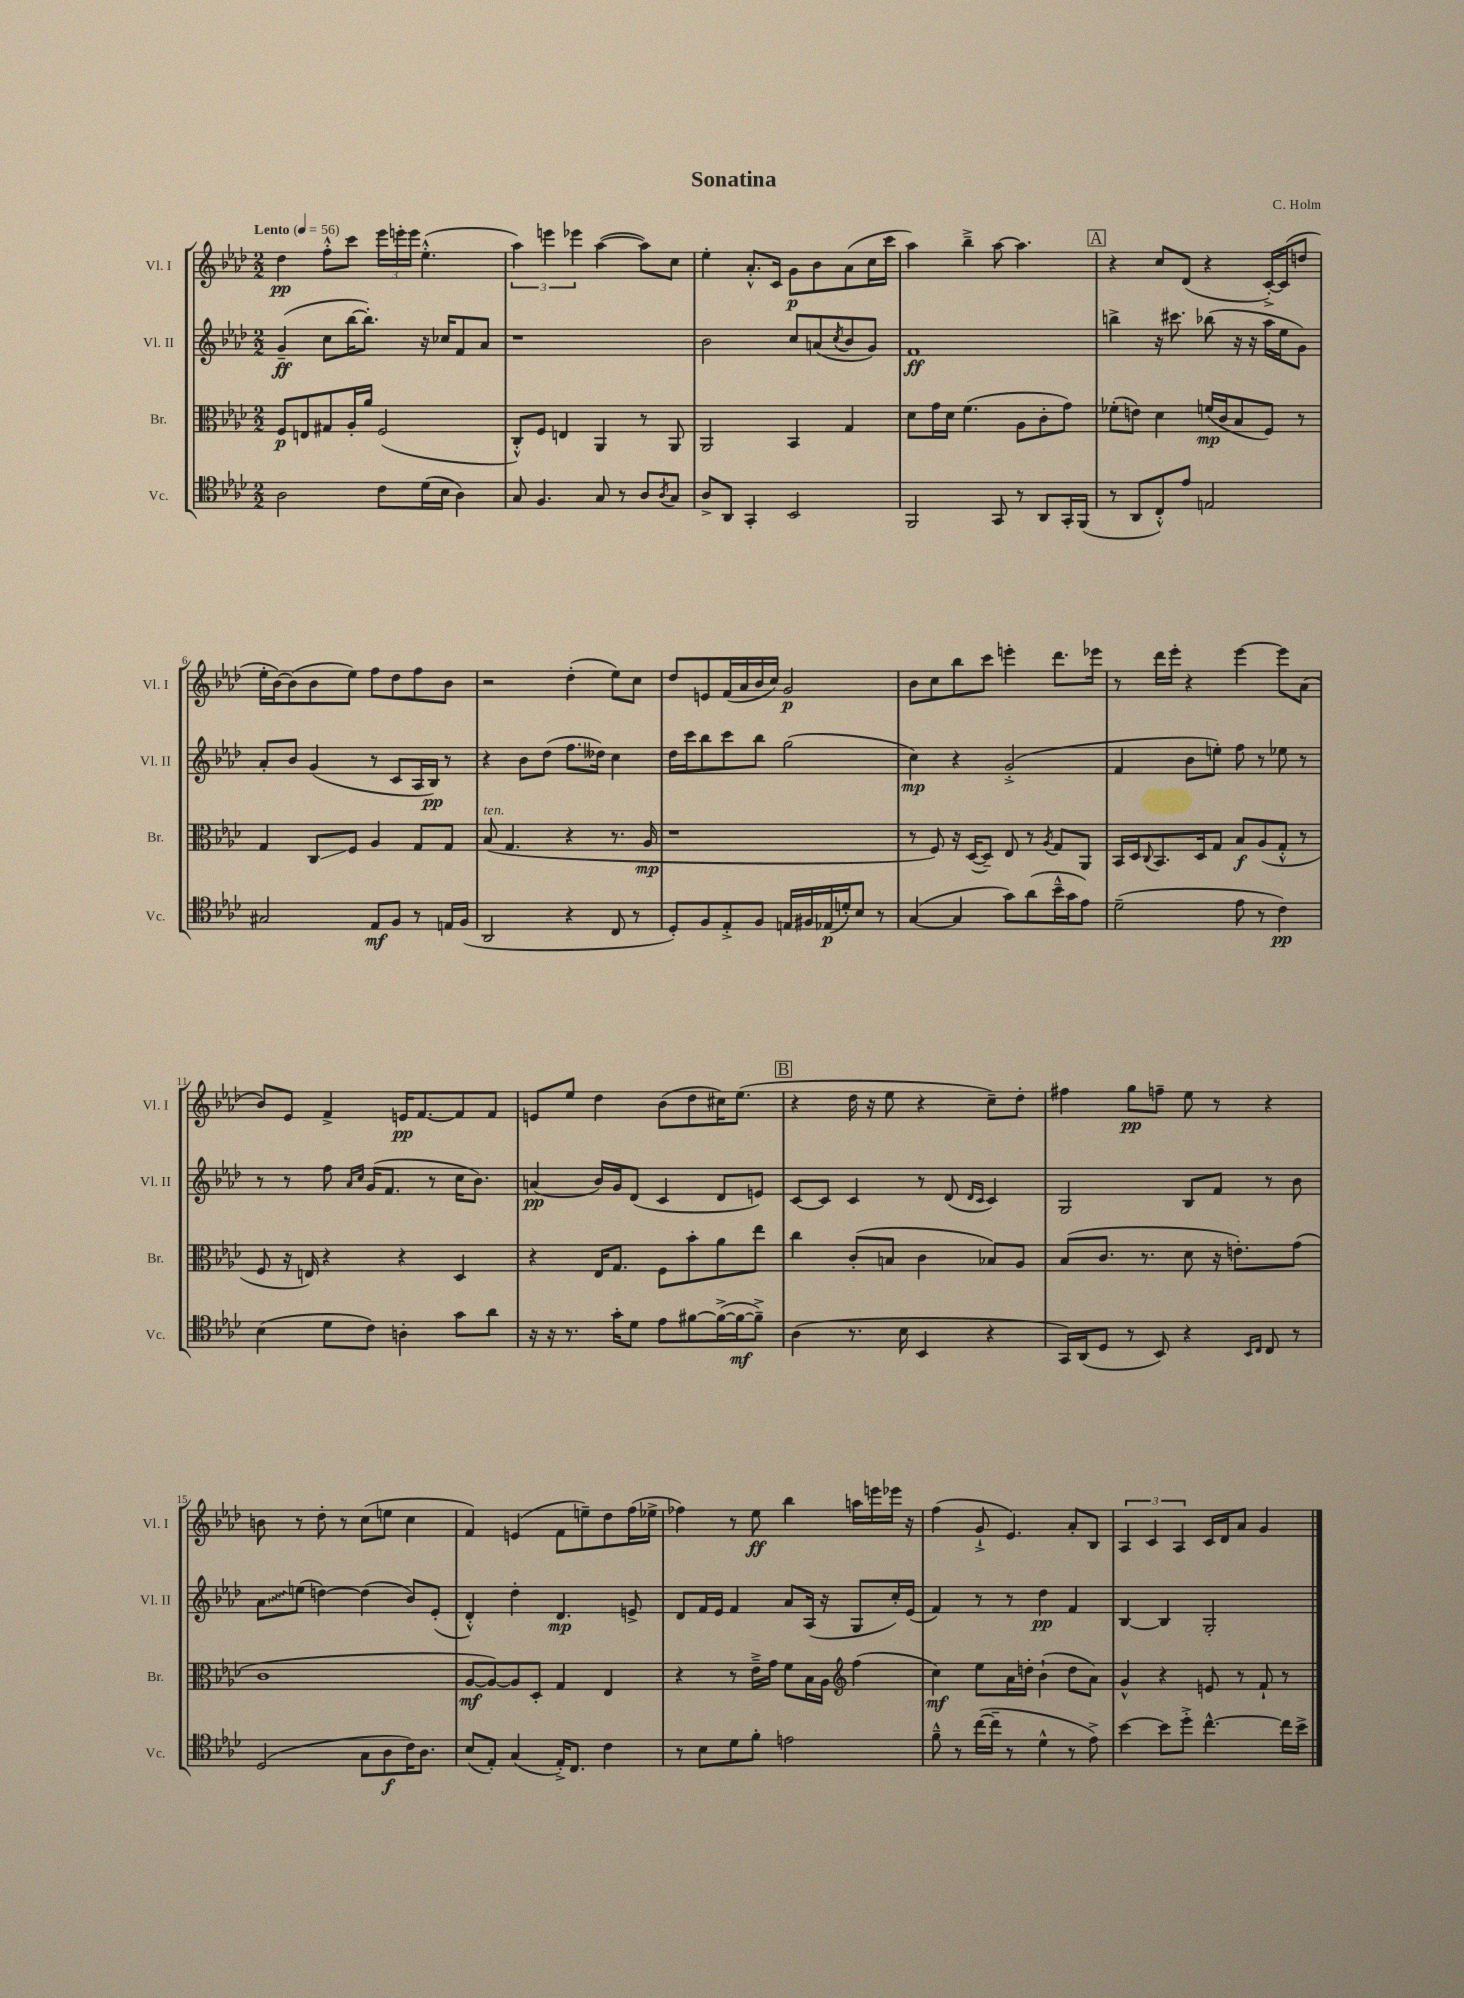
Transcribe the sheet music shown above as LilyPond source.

\header { title = "Sonatina" composer = "C. Holm" }
<<
\new StaffGroup <<
\new Staff = "s0" \with { instrumentName = "Vl. I" shortInstrumentName = "Vl. I" } {
    \clef treble \key aes \major \numericTimeSignature \time 2/2 \tempo "Lento" 4 = 56
    des''4\pp f''8-.-^ c'''8 \tuplet 3/2 { ees'''16 e'''16-. e'''16 } ees''4.-.-^( |
    \tuplet 3/2 { aes''4) e'''4 ees'''4 } aes''4~( aes''8) c''8 |
    ees''4-. aes'8.-.-^ c'16 g'8\p bes'8 aes'8( c''16 c'''16 |
    aes''4) bes''4---> aes''8~ aes''4. |
    \mark \markup { \box "A" } r4 c''8 des'8( r4 c'16~-.->) c'16( d''8 |
    ees''16-. bes'16~) bes'8( bes'8 ees''8) f''8 des''8 f''8 bes'8 |
    r2 des''4-.( ees''8) c''8 |
    des''8 e'8 f'16( aes'16 bes'16 c''16) g'2\p |
    bes'8 c''8 bes''8 c'''8 e'''4-. des'''8. ees'''16 |
    r8 des'''16 ees'''16-. r4 ees'''4~ ees'''8 aes'8( |
    bes'8) ees'8 f'4-> e'16\pp f'8.~ f'8 f'8 |
    e'8 ees''8 des''4 bes'8( des''8 cis''16) ees''8.( |
    \mark \markup { \box "B" } r4 des''16 r16 ees''8 r4 c''8--) des''8-. |
    fis''4 g''8\pp f''8-- ees''8 r8 r4 |
    b'8 r8 des''8-. r8 c''8( e''8 c''4 |
    f'4) e'4( f'8 e''8--) des''8 f''16( ees''16-> |
    fes''4) r8 ees''8\ff bes''4 a''16 e'''16 ees'''16 r16 |
    f''4( g'8-!-> ees'4.) aes'8-. bes8 |
    \tuplet 3/2 { aes4 c'4 aes4 } c'16 des'16 aes'8 g'4 \bar "|." |
}
\new Staff = "s1" \with { instrumentName = "Vl. II" shortInstrumentName = "Vl. II" } {
    \clef treble \key aes \major \numericTimeSignature \time 2/2
    g'4--\ff( c''8 bes''16~ bes''8.-.) r16 ces''16 f'8 aes'8 |
    r1 |
    bes'2 c''8 a'8( \acciaccatura { c''8 } bes'8 g'8) |
    f'1\ff |
    \mark \markup { \box "A" } b''4-> r16 cis'''8. bes''8( r16 r16 aes''16 ees''16 g'8) |
    aes'8-. bes'8 g'4( r8 c'8 aes16 bes16\pp) r8 |
    r4 bes'8 des''8( f''8. deses''16) c''4 |
    des''16 c'''16 bes''8 c'''8 bes''8 g''2( |
    c''4\mp) r4 g'2-.->( |
    f'4 bes'8 e''8-.) f''8 r8 ees''8 r8 |
    r8 r8 f''8 \grace { aes'16 c''16 } g'16( f'8. r8 c''16 bes'8.) |
    a'4\pp( bes'16) g'16 des'8( c'4 des'8 e'8) |
    \mark \markup { \box "B" } c'8~ c'8 c'4 r8 des'8( \grace { des'16 c'16 } c'4) |
    g2 bes8 f'8 r8 bes'8 |
    \once \override Glissando.style = #'zigzag aes'8\glissando e''8( d''4~) d''4( bes'8) ees'8-.( |
    des'4-.-^) des''4-. des'4.\mp e'8-> |
    des'8 f'16 ees'16 f'4 aes'8 aes16( r16 g8 c''16-.) ees'16( |
    f'4) r8 r8 des''4\pp f'4 |
    bes4~ bes4 g2-. \bar "|." |
}
\new Staff = "s2" \with { instrumentName = "Br." shortInstrumentName = "Br." } {
    \clef alto \key aes \major \numericTimeSignature \time 2/2
    f8\p e8 gis8 aes16-. aes'16 f2( |
    c8-.-^) f8 e4 aes,4 r8 aes,8 |
    aes,2 bes,4 g4 |
    des'8 g'16 des'16 f'4.( aes8 c'8-. g'8) |
    \mark \markup { \box "A" } fes'8-.( e'8) des'4 f'16\mp( c'16 bes8 f8) r8 |
    g4 c8\glissando f8 aes4 g8 g8 |
    bes8^\markup { \italic "ten." }( g4. r4 r8. aes16\mp |
    r1 |
    r8 f8) r16 des16~( des8--) ees8 r8 \acciaccatura { aes8 } g8 aes,8 |
    bes,16 des16 \appoggiatura { c8 } bes,8. des16 g8 bes8\f aes8( g8-.-^ r8 |
    f8 r16 e16) r4 r4 des4 |
    r4 ees16 g8. f8 bes'8-. aes'8 ees''8 |
    \mark \markup { \box "B" } c''4 c'8-.( b8 c'4 bes8) aes8 |
    bes8( c'8. r8. des'8 r16 e'8.-.) g'8( |
    c'1 |
    aes8~\mf aes8~) aes8 des8-. g4 ees4 |
    r4 r8 ees'16---> g'16 f'8 bes16 aes16 \clef treble f''4( |
    c''4\mf) ees''8 aes'16 d''16-. bes'4-!( d''8 aes'8) |
    g'4-^ r4 e'8 r8 f'8-! r8 \bar "|." |
}
\new Staff = "s3" \with { instrumentName = "Vc." shortInstrumentName = "Vc." } {
    \clef tenor \key aes \major \numericTimeSignature \time 2/2
    aes2 c'8 des'16( bes16 aes4) |
    g8 f4. g8 r8 aes8 \acciaccatura { aes8 } g8 |
    aes8-> aes,8 g,4-. bes,2 |
    f,2 g,8 r8 aes,8 g,16-. f,16( |
    \mark \markup { \box "A" } r8 aes,8 c8-.-^) ees'8 e2 |
    gis2 ees8\mf f8 r8 e16 f16( |
    aes,2 r4 c8 r8 |
    des8-.) f8 ees8-.-> f8 e16 fis16 ees16\p( d'16-.) bes8 r8 |
    g4~( g4 g'8) aes'8( bes'16---^ g'16 ees'8) |
    des'2--( ees'8 r8 c'4\pp) |
    bes4( des'8 c'8) a4-. g'8 aes'8 |
    r16 r16 r8. g'16-. des'8 ees'8 fis'8~ fis'16~->( fis'16~\mf fis'8--->) |
    \mark \markup { \box "B" } aes4( r8. bes16 bes,4 r4 |
    g,16) aes,16( des8 r8 bes,8) r4 \grace { bes,16 c16 } c8 r8 |
    des2( g8 aes8\f c'16) aes8. |
    bes8( ees8-.) g4( ees16-.->) c8. c'4 |
    r8 bes8 des'8 f'8-. e'2 |
    f'8---^ r8 c''16~( c''16-- r8 des'4-^ r8 ees'8->) |
    bes'4~ bes'8 des''8-.-> c''4.~-^ c''16 bes'16-> \bar "|." |
}
>>
>>
